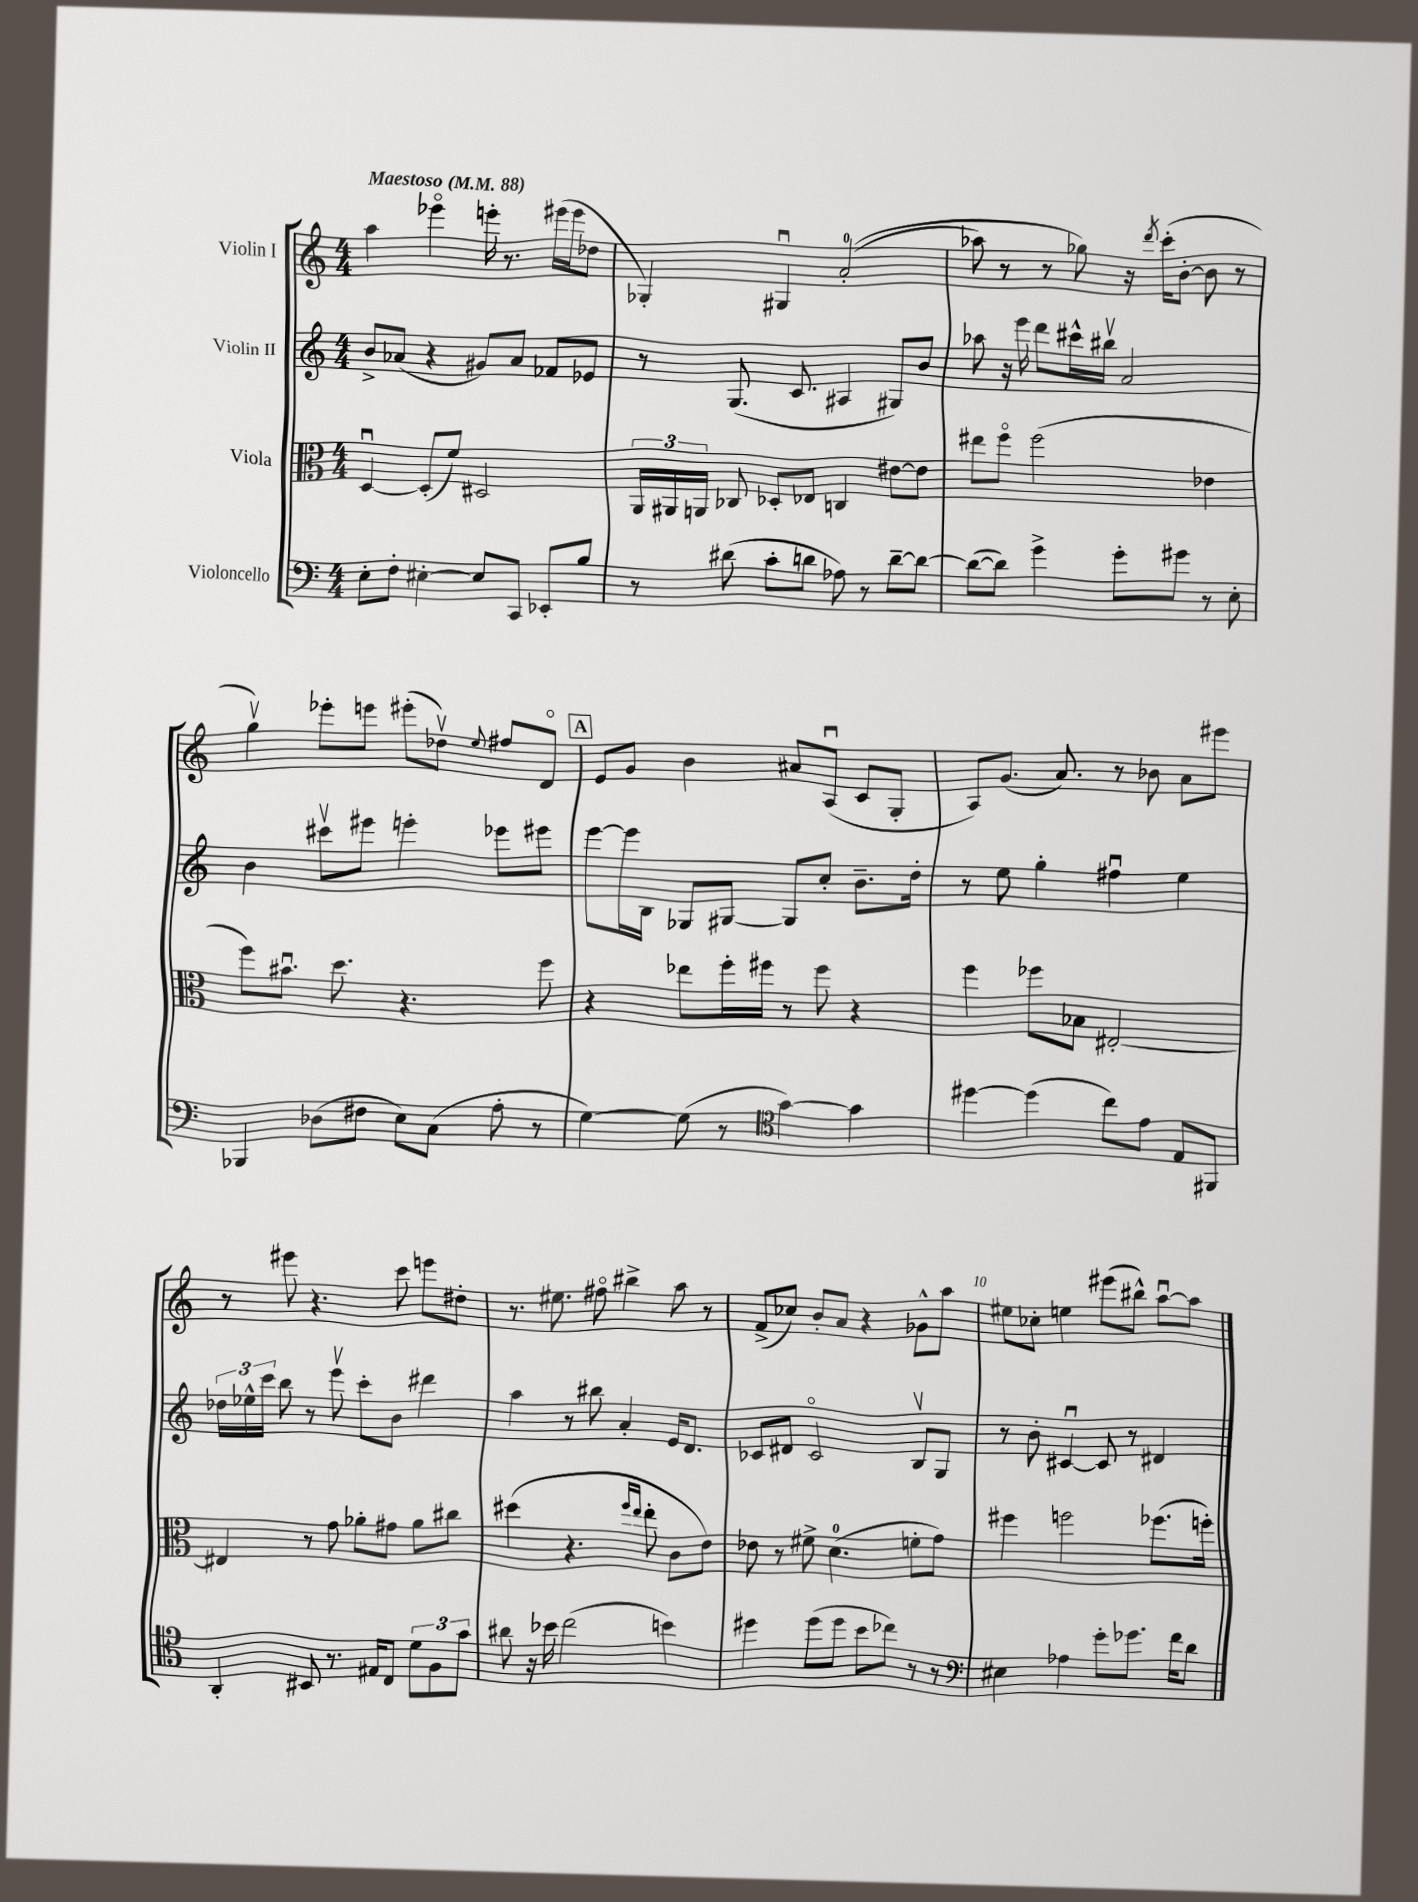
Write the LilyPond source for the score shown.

<<
\new StaffGroup <<
\new Staff = "s0" \with { instrumentName = "Violin I" } {
    \clef treble \key c \major \numericTimeSignature \time 4/4 \tempo "Maestoso" 4 = 88
    \autoBeamOff a''4 ees'''4\flageolet e'''16-. r8. eis'''16[( eis'''16 des''8] |
    ges4-.) gis4\downbow a'2-0-.(\( |
    aes''8) r8 r8 ges''8\) r16 \acciaccatura { d'''8 } c'''16[-.( b'8]~-. b'8 r8 |
    g''4\upbow) ees'''8[-. e'''8] eis'''8[-.( des''8]\upbow) \appoggiatura { e''8 } fis''8[ d'8]\flageolet |
    \mark \markup { \box "A" } e'8[ g'8] b'4 ais'8[ a8]\downbow( c'8[ g8]-. |
    a8[) g'8.]( a'8.) r8 bes'8 a'8[ eis'''8] |
    r8 eis'''8 r4. c'''8 e'''8[ dis''8]-. |
    r8. eis''8. fis''8\flageolet bis''4-> a''8 r8 |
    f'8[->( ces''8]) b'8[-. a'8] r4 ges'8[-^ a''8] |
    eis''8[ ces''8]-. e''4 eis'''8[( bis''8]-^) a''8[~\downbow a''8] \bar "|." |
}
\new Staff = "s1" \with { instrumentName = "Violin II" } {
    \clef treble \key c \major \numericTimeSignature \time 4/4
    \autoBeamOff b'8[-> aes'8]( r4 gis'8[) aes'8] fes'8[ ees'8] |
    r8 g8.( c'8. ais4 gis8[) b'8] |
    aes''8 r16 e'''16 d'''8[ cis'''16-^ bis''16]\upbow a'2 |
    b'4 cis'''8[\upbow eis'''8] e'''4-. ees'''8[ eis'''8] |
    \mark \markup { \box "A" } e'''8[~ e'''16 b16] ges8[ gis8]~ gis8[ c''8]-. b'8.[-- d''16]-. |
    r8 e''8 g''4-. fis''4\downbow e''4 |
    \tuplet 3/2 { des''16[ ees''16-^ c'''16] } b''8 r8 e'''8\upbow c'''8[-. b'8] dis'''4 |
    a''4 r8 bis''8 a'4-. e'16[ d'8.] |
    ces'8[ dis'8] ces'2\flageolet b8[\upbow g8] |
    r8 b'8-. cis'4~\downbow cis'8 r8 dis'4 \bar "|." |
}
\new Staff = "s2" \with { instrumentName = "Viola" } {
    \clef alto \key c \major \numericTimeSignature \time 4/4
    \autoBeamOff d4~\downbow d8[-.( f'8]) dis2 |
    \tuplet 3/2 { a,16[ ais,16 a,16] } ces8 des8[-. ees8] c4 eis'8[~ eis'8] |
    eis''8[ f''8]\flageolet f''2( ees'4 |
    f''8[) bis'8.]\downbow d''8. r4. f''8 |
    \mark \markup { \box "A" } r4 ees''8[ f''16-. fis''16] r8 fis''8 r4 |
    f''4 fes''8[ bes8] eis2~-. |
    eis4 r8 g'8 aes'8[-. gis'8] aes'8[ cis''8] |
    dis''4( r4. \grace { f''16[ e''16] } e''8-. c'8[ e'8]) |
    ees'8 r8 fis'8-> d'4.-0( f'8[-. g'8]) |
    fis''4 f''2 fes''8.[( f''16]-.) \bar "|." |
}
\new Staff = "s3" \with { instrumentName = "Violoncello" } {
    \clef bass \key c \major \numericTimeSignature \time 4/4
    \autoBeamOff e8[-. f8]-. eis4~-. eis8[ c,8] ees,8[-. b8] |
    r8 dis'8( c'8[-. d'8] aes8) r8 d'8[~-- d'8]~ |
    d'8[~( d'8]) g'4-> g'8[-. gis'8] r8 e8-. |
    bes,,4 des8[( fis8] e8[) c8]( a8-. r8 |
    \mark \markup { \box "A" } g4~) g8( r8 \clef tenor g'4~) g'4 |
    dis''4~ dis''4( c''8[) e'8] e8[ fis,8] |
    a,4-. bis,8 r8. eis16[ c8] \tuplet 3/2 { d'8[ f8 g'8] } |
    ais'8 r16 bes'16 c''2( b'4) |
    dis''4 dis''8[( dis''8] b'8[ ces''8]) r8 r8 |
    \clef bass eis4 aes4 g'8[-. ges'8.] f'16[ d'8] \bar "|." |
}
>>
>>
\layout { \context { \Score \override BarNumber.break-visibility = ##(#f #t #t) barNumberVisibility = #(every-nth-bar-number-visible 5) } }
